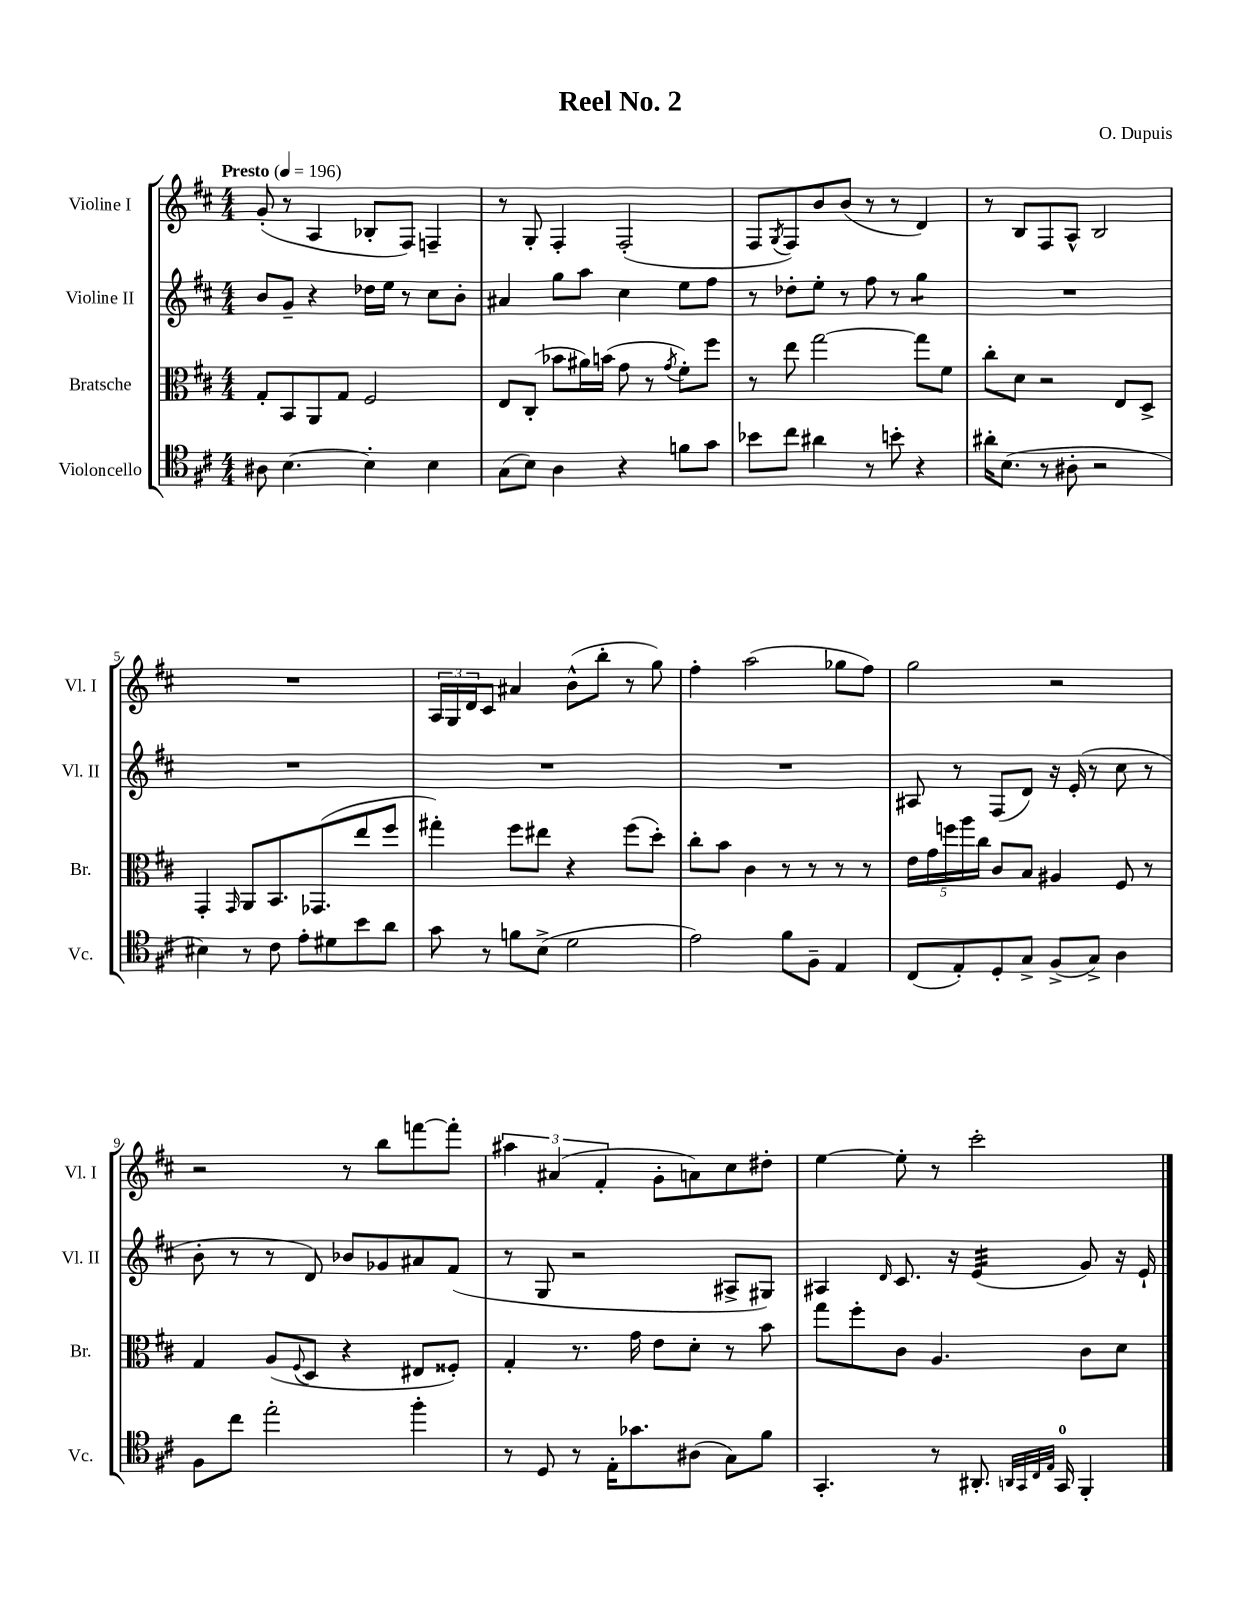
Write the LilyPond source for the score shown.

\header { title = "Reel No. 2" composer = "O. Dupuis" }
<<
\new StaffGroup <<
\new Staff = "s0" \with { instrumentName = "Violine I" shortInstrumentName = "Vl. I" } {
    \clef treble \key d \major \numericTimeSignature \time 4/4 \tempo "Presto" 4 = 196
    g'8-.( r8 a4 bes8-. fis8) f4-- |
    r8 g8-. fis4-. fis2-.( |
    fis8 \acciaccatura { g8 } fis8) b'8 b'8( r8 r8 d'4) |
    r8 b8 fis8 a8-^ b2 |
    R1 |
    \tuplet 3/2 { a16 g16 d'16 } cis'8 ais'4 b'8-^( b''8-. r8 g''8) |
    fis''4-. a''2( ges''8 fis''8) |
    g''2 r2 |
    r2 r8 b''8 f'''8~ f'''8-. |
    \tuplet 3/2 { ais''4 ais'4( fis'4-. } g'8-. a'8) cis''8 dis''8-. |
    e''4~ e''8-. r8 cis'''2-. \bar "|." |
}
\new Staff = "s1" \with { instrumentName = "Violine II" shortInstrumentName = "Vl. II" } {
    \clef treble \key d \major \numericTimeSignature \time 4/4
    b'8 g'8-- r4 des''16 e''16 r8 cis''8 b'8-. |
    ais'4 g''8 a''8 cis''4 e''8 fis''8 |
    r8 des''8-. e''8-. r8 fis''8 r8 g''4:8 |
    R1 |
    R1 |
    R1 |
    R1 |
    ais8 r8 fis8( d'8) r16 e'16-.( r8 cis''8 r8 |
    b'8-. r8 r8 d'8) bes'8 ges'8 ais'8 fis'8( |
    r8 g8 r2 ais8-> gis8) |
    ais4 \grace { d'16 } cis'8. r16 e'4:32( g'8) r16 e'16-! \bar "|." |
}
\new Staff = "s2" \with { instrumentName = "Bratsche" shortInstrumentName = "Br." } {
    \clef alto \key d \major \numericTimeSignature \time 4/4
    g8-. b,8 a,8 g8 fis2 |
    e8 cis8-.( bes'8 ais'16) b'16( g'8 r8 \acciaccatura { g'8 } fis'8-.) fis''8 |
    r8 e''8 g''2~ g''8 fis'8 |
    cis''8-. d'8 r2 e8 d8-> |
    g,4-. \grace { g,16 } a,8 b,8. ges,8.( e''8 fis''8 |
    gis''4-.) fis''8 eis''8 r4 fis''8( d''8-.) |
    cis''8-. b'8 cis'4 r8 r8 r8 r8 |
    \tuplet 5/4 { e'16 g'16 f''16 a''16 cis''16 } cis'8 b8 ais4 fis8 r8 |
    g4 a8( \appoggiatura { fis8 } d8 r4 eis8 fisis8-.) |
    g4-. r8. g'16 e'8 d'8-. r8 b'8 |
    g''8 fis''8-. cis'8 a4. cis'8 d'8 \bar "|." |
}
\new Staff = "s3" \with { instrumentName = "Violoncello" shortInstrumentName = "Vc." } {
    \clef tenor \key d \major \numericTimeSignature \time 4/4
    ais8 b4.~ b4-. b4 |
    g8( b8) a4 r4 f'8 g'8 |
    bes'8 cis''8 ais'4 r8 b'8-. r4 |
    ais'16-. b8.( r8 ais8-. r2 |
    bis4) r8 cis'8 e'8-. dis'8 b'8 a'8 |
    g'8 r8 f'8 b8->( d'2 |
    e'2) fis'8 fis8-- e4 |
    cis8( e8-.) d8-. g8-> fis8->( g8->) a4 |
    fis8 cis''8 e''2-. fis''4-. |
    r8 d8 r8 e16-. ges'8. ais8( g8) fis'8 |
    g,4.-. r8 ais,8.-. \grace { a,32 g,32 cis32 e32 } g,16-0 fis,4-. \bar "|." |
}
>>
>>
